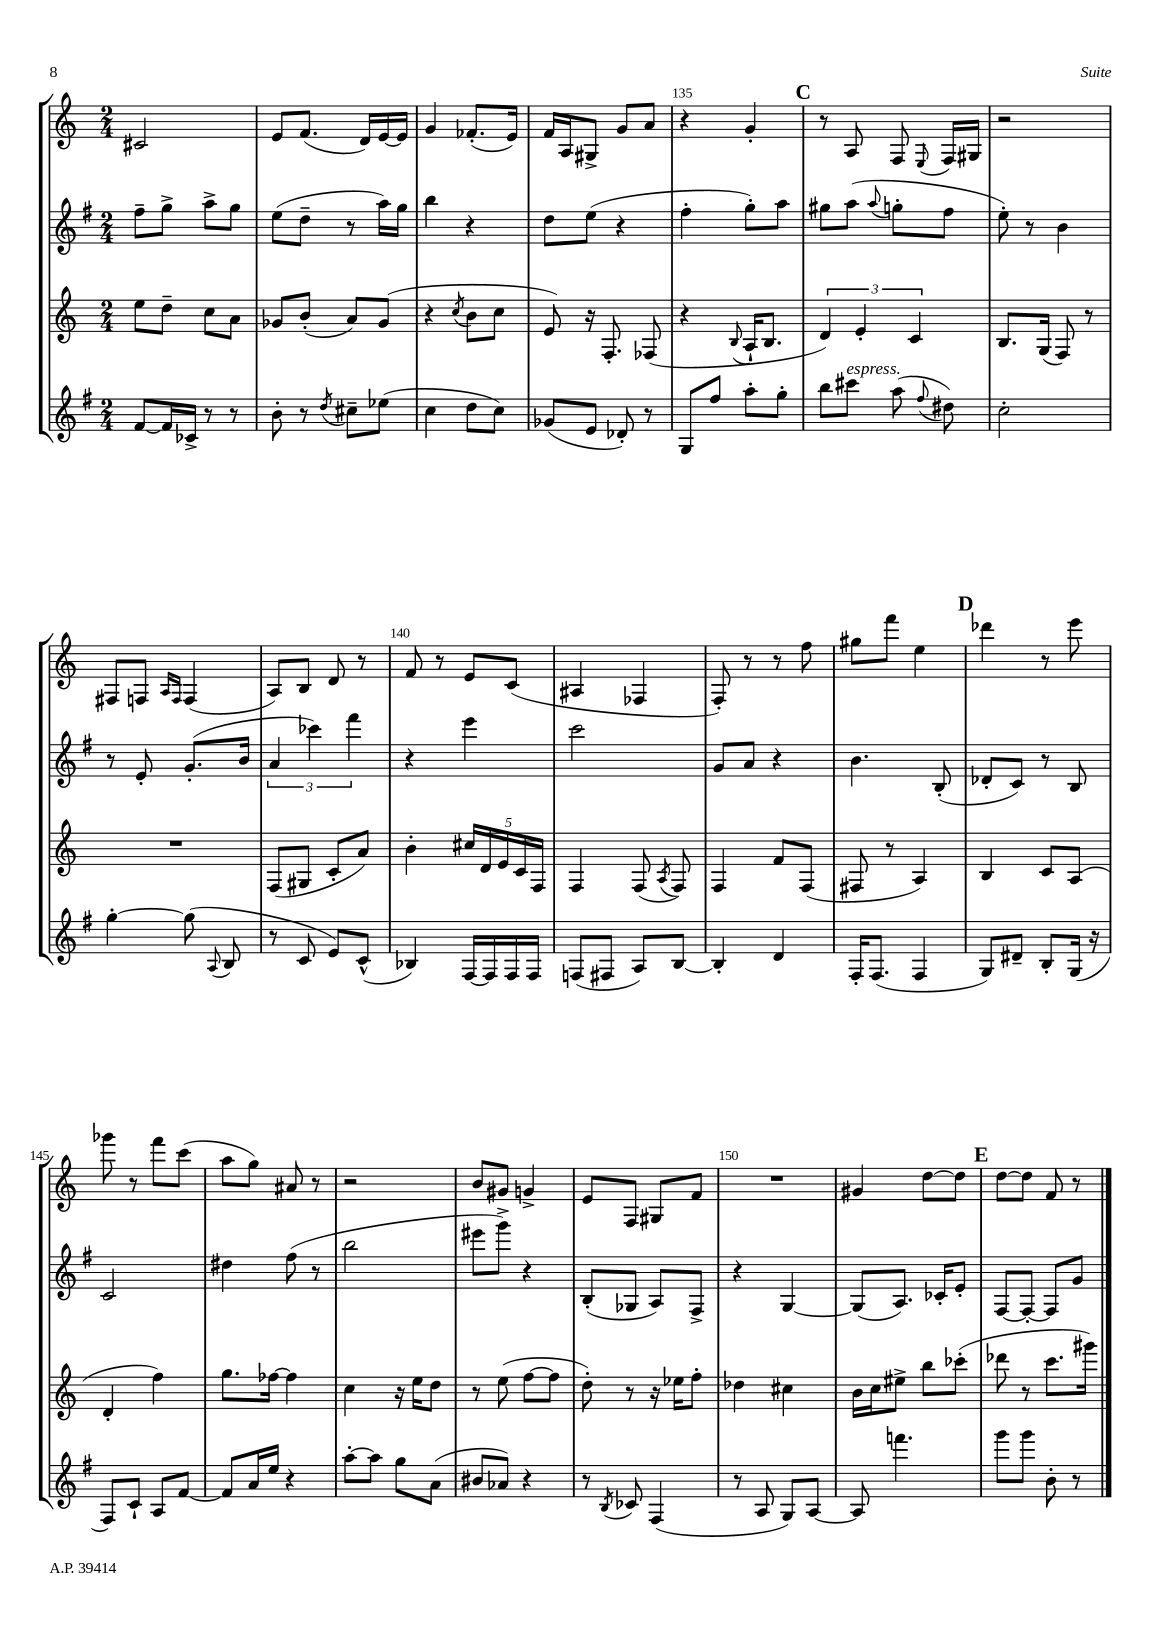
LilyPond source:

<<
\new StaffGroup <<
\new Staff = "s0" {
    \clef treble \key c \major \numericTimeSignature \time 2/4
    \autoBeamOff cis'2 |
    e'8[ f'8.]( d'16[) e'16~ e'16] |
    g'4 fes'8.[-.( e'16]) |
    f'16[ a16 gis8]-> g'8[ a'8] |
    r4 g'4-. |
    \mark \markup { \bold "C" } r8 a8 f8 \appoggiatura { e8 } f16[ gis16] |
    r2 |
    fis8[ f8] \grace { a16[ f16] } f4( |
    a8[) b8] d'8 r8 |
    f'8 r8 e'8[ c'8]( |
    ais4 fes4 |
    f8-.) r8 r8 f''8 |
    gis''8[ f'''8] e''4 |
    \mark \markup { \bold "D" } des'''4 r8 e'''8 |
    ges'''8 r8 f'''8[ c'''8]( |
    a''8[ g''8]) ais'8 r8 |
    r2 |
    b'8[ gis'8] g'4-> |
    e'8[ f8] gis8[ f'8] |
    R2 |
    gis'4 d''8[~ d''8] |
    \mark \markup { \bold "E" } d''8[~ d''8] f'8 r8 \bar "|." |
}
\new Staff = "s1" {
    \clef treble \key g \major \numericTimeSignature \time 2/4
    \autoBeamOff fis''8[-- g''8]-> a''8[-> g''8] |
    e''8[( d''8]-- r8 a''16[) g''16] |
    b''4 r4 |
    d''8[ e''8]( r4 |
    fis''4-. g''8[-.) a''8] |
    \mark \markup { \bold "C" } gis''8[ a''8]( \appoggiatura { a''8 } g''8[-. fis''8] |
    e''8-.) r8 b'4 |
    r8 e'8-. g'8.[-.( b'16] |
    \tuplet 3/2 { a'4 ces'''4) fis'''4 } |
    r4 e'''4 |
    c'''2 |
    g'8[ a'8] r4 |
    b'4. b8-.( |
    \mark \markup { \bold "D" } des'8[-. c'8]) r8 b8 |
    c'2 |
    dis''4 fis''8( r8 |
    b''2 |
    eis'''8[ g'''8]->) r4 |
    b8[-.( ges8] a8[) fis8]-> |
    r4 g4~ |
    g8[( a8.]) ces'16[-. e'8]-. |
    \mark \markup { \bold "E" } fis8[~ fis8]~-. fis8[ g'8] \bar "|." |
}
\new Staff = "s2" {
    \clef treble \key c \major \numericTimeSignature \time 2/4
    \autoBeamOff e''8[ d''8]-- c''8[ a'8] |
    ges'8[ b'8]-.( a'8[) ges'8]( |
    r4 \acciaccatura { c''8 } b'8[ c''8] |
    e'8) r16 f8.-. fes8( |
    r4 \appoggiatura { b8 } a16[-! b8.] |
    \mark \markup { \bold "C" } \tuplet 3/2 { d'4) e'4-. c'4 } |
    b8.[ g16]( f8) r8 |
    R2 |
    f8[( gis8] c'8[-. a'8]) |
    b'4-. \tuplet 5/4 { cis''16[ d'16 e'16 c'16 f16] } |
    f4 f8( \acciaccatura { a8 } f8) |
    f4 f'8[ f8]( |
    fis8 r8 a4) |
    \mark \markup { \bold "D" } b4 c'8[ a8]( |
    d'4-. f''4) |
    g''8.[ fes''16]~ fes''4 |
    c''4 r16 e''16[ d''8] |
    r8 e''8( f''8[~ f''8] |
    d''8-.) r8 r16 ees''16[ f''8]-. |
    des''4 cis''4 |
    b'16[ c''16 eis''8]-> b''8[ ces'''8]-.( |
    \mark \markup { \bold "E" } des'''8 r8 c'''8.[ gis'''16]) \bar "|." |
}
\new Staff = "s3" {
    \clef treble \key g \major \numericTimeSignature \time 2/4
    \autoBeamOff fis'8[~ fis'16 ces'16]-> r8 r8 |
    b'8-. r8 \acciaccatura { d''8 } cis''8[-- ees''8]( |
    c''4 d''8[ c''8]) |
    ges'8[( e'8] des'8-.) r8 |
    g8[ fis''8] a''8[-. g''8]-. |
    \mark \markup { \bold "C" } b''8[ cis'''8]^\markup { \italic "espress." } a''8( \appoggiatura { fis''8 } dis''8) |
    c''2-. |
    g''4~-. g''8( \appoggiatura { a8 } b8 |
    r8 c'8 e'8[) c'8]-^( |
    bes4) fis16[~ fis16 fis16 fis16] |
    f8[( fis8] a8[) b8]~ |
    b4-. d'4 |
    fis16[-. fis8.]( fis4 |
    \mark \markup { \bold "D" } g8[) dis'8]-- b8[-. g16]( r16 |
    fis8[) c'8]-! a8[ fis'8]~ |
    fis'8[ a'16 e''16] r4 |
    a''8[~-. a''8] g''8[ a'8]( |
    bis'8[ aes'8]) r4 |
    r8 \acciaccatura { b8 } ces'8 fis4( |
    r8 a8 g8[) a8]~ |
    a8 f'''4. |
    \mark \markup { \bold "E" } g'''8[ g'''8] b'8-. r8 \bar "|." |
}
>>
>>
\layout { \context { \Score currentBarNumber = #131 \override BarNumber.break-visibility = ##(#f #t #t) barNumberVisibility = #(every-nth-bar-number-visible 5) } }
